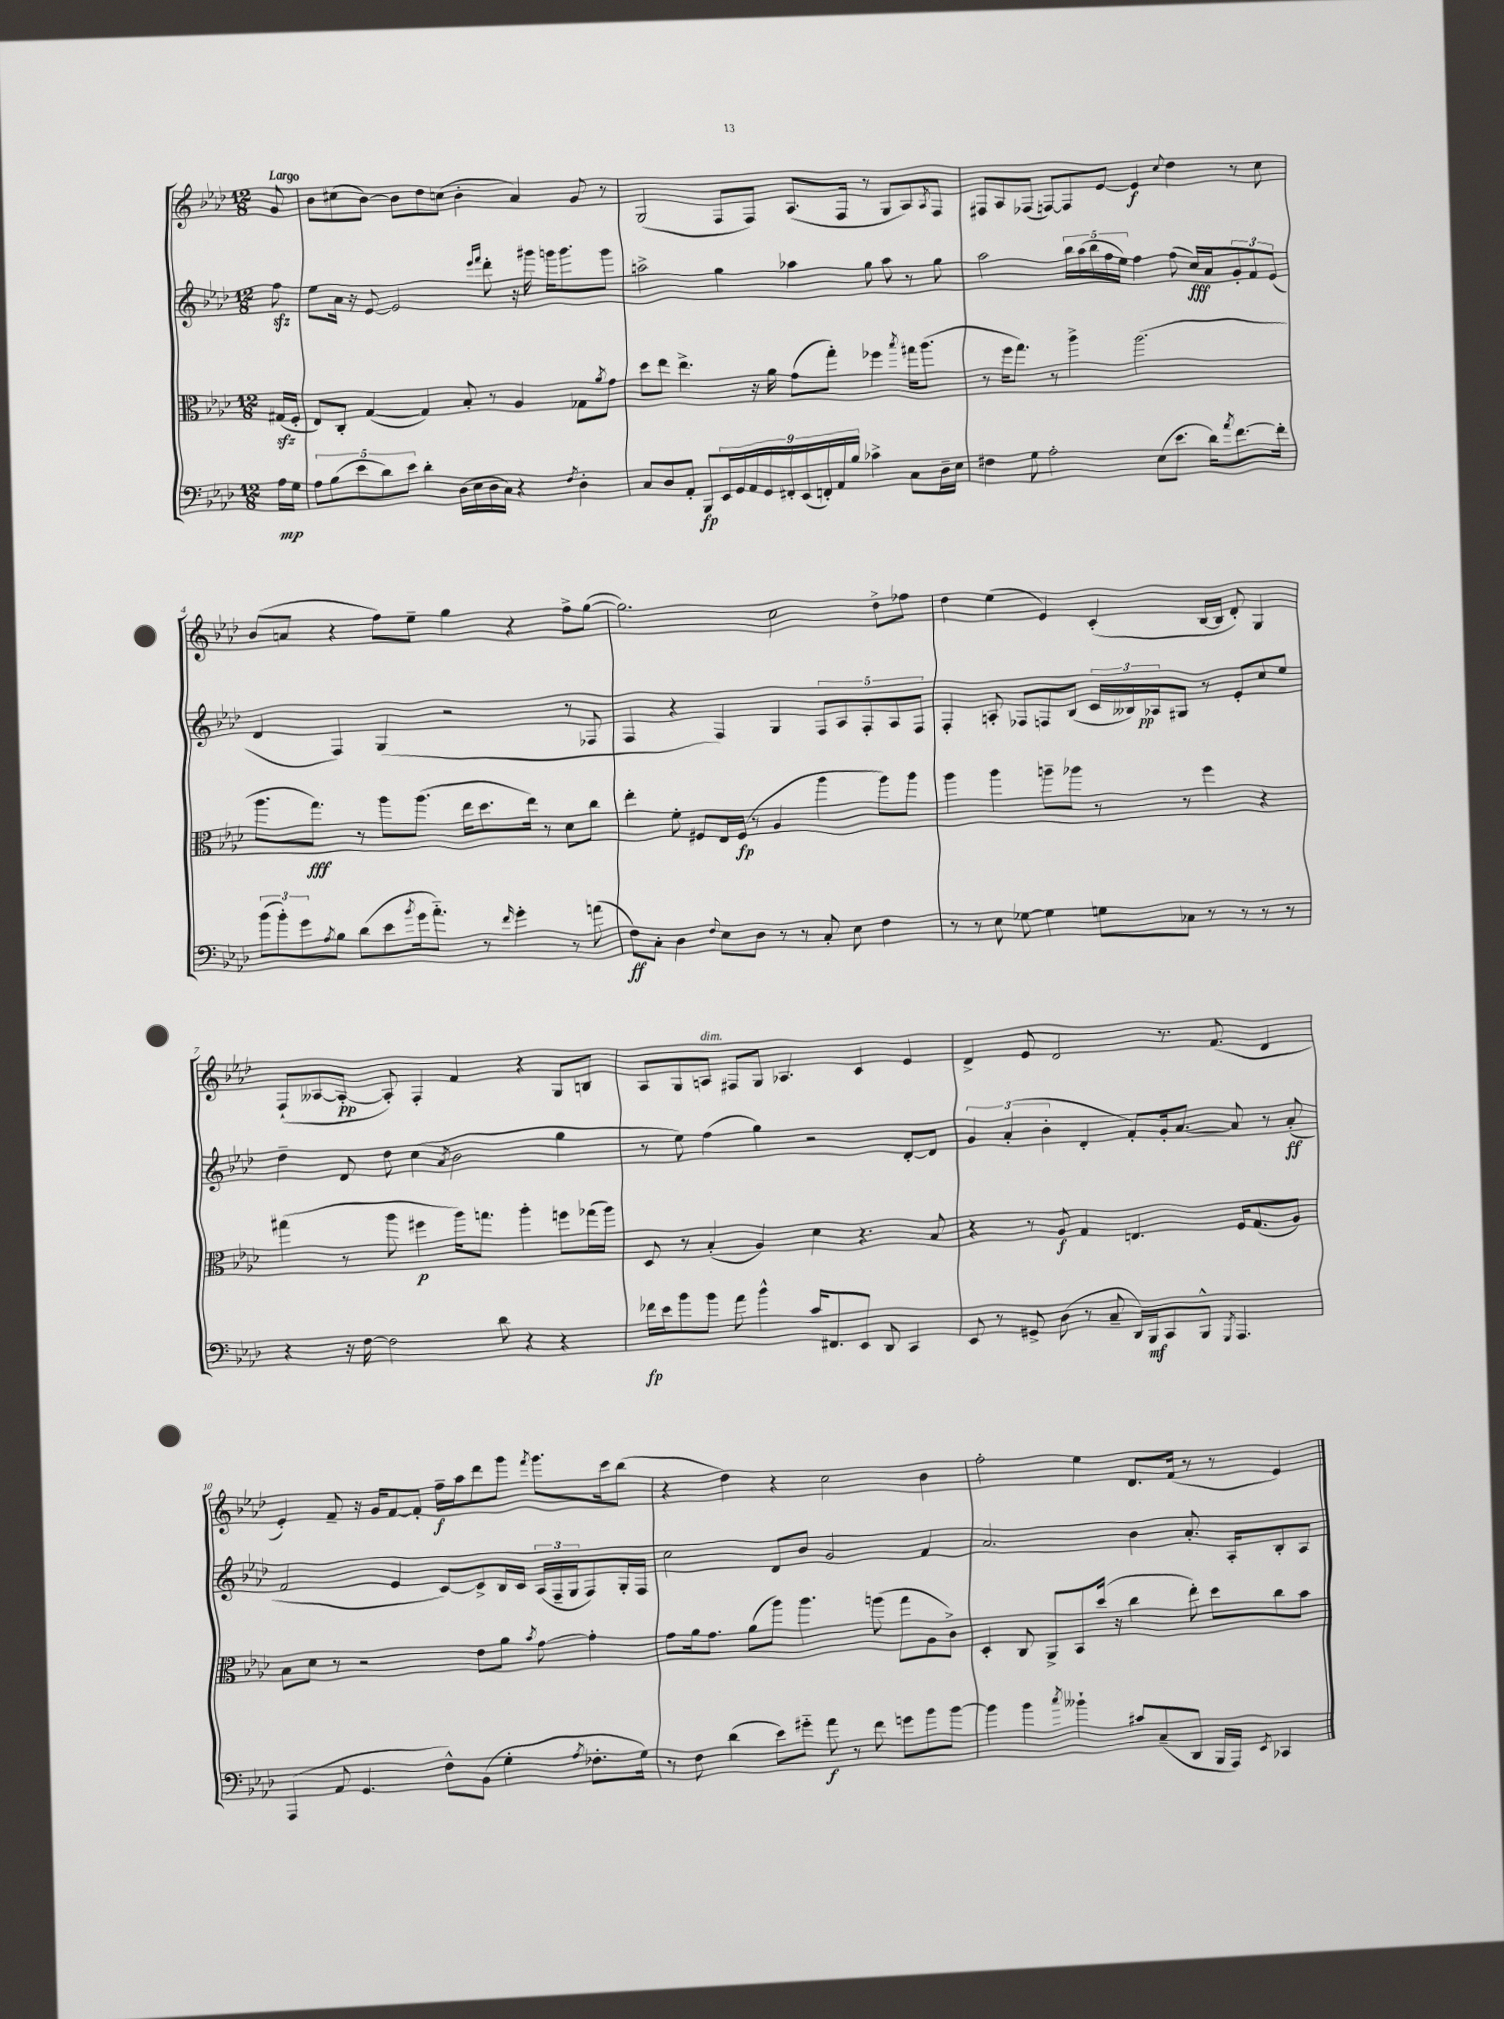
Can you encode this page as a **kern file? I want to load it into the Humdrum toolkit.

**kern	**kern	**kern	**kern
*staff4	*staff3	*staff2	*staff1
*clefF4	*clefC3	*clefG2	*clefG2
*k[b-e-a-d-]	*k[b-e-a-d-]	*k[b-e-a-d-]	*k[b-e-a-d-]
*M12/8	*M12/8	*M12/8	*M12/8
16A-	(16G#	8ff	8g
16G	16F'	.	.
=	=	=	=
10A-	8E-)	8ee-	8b-
(10B-	.	.	.
.	8C'	16a-	(8cc#
.	.	16r	.
10e-	.	.	.
.	([4G	[8e-	[8b-)
10d-)	.	.	.
.	.	2e-]	8b-]
10e-	.	.	.
4d-'	4G])	.	8dd-
.	.	.	(8cc
(16D-	8B-'	.	4b-'
16E-	.	.	.
.	.	16qqeee-	.
.	.	16qqfff	.
16D-	8r	8ddd-'	.
16C)	.	.	.
4r	4A-	16r	4a-)
.	.	16ggg#	.
.	.	16ggg	.
.	.	8.ggg	.
8qF	.	.	.
4D-'	8G-	.	8g
.	8qa-	.	.
.	8g	8ggg	8r
=	=	=	=
8C	8dd-	2aa^	(2G
8D-	8ee-	.	.
8AA-'	4.ee-^	.	.
8BBB-	.	.	.
18EE-	.	4gg	8F
18GG	.	.	.
18AA-	.	.	.
.	16r	.	8F)
18GG	.	.	.
.	16a-	.	.
18FF#'	.	.	.
.	(8g	4aa-	(8.A-
(18EE-	.	.	.
18FF')	.	.	.
.	8gg')	.	.
18AA-	.	.	.
.	.	.	16F
18B-	.	.	.
4c-^	4ff-	8gg	8r
.	.	8aa-	8G
.	8qbb-	.	.
8C	16gg#	8r	8A-)
.	(8.aa-	.	.
.	.	.	8qA-
16D-~	.	8gg	8F
16E-	.	.	.
=	=	=	=
4F#	8r	2aa-	8F#
.	16ff	.	8A-
.	8.gg)	.	.
8G	.	.	(8F-
2A-'	8r	.	[8F)
.	4aa-^	20bb-	8F]
.	.	(20aa-	.
.	.	20bb-	.
.	.	.	[8e-
.	.	20ff	.
.	.	20ee-)	.
.	(2.aa-	4ff	4e-]
(8E-	.	.	.
.	.	.	8qqcc
8.e-	.	(8ff	4dd-
.	.	16cc)	.
16d-)	.	16a-	.
8qa-	.	.	.
[8.f	.	12g'	8r
.	.	12f	.
.	.	.	8cc
.	.	(12e-	.
16f']	.	.	.
=	=	=	=
(12b-	8.aa-	4d-	(8b-
12b-')	.	.	.
.	.	.	8a
12g	.	.	.
.	8.gg)	.	.
8qA-	.	.	.
8B-	.	4F)	4r
(8d-	8r	.	.
8e-	8aa-	(4G	8ff)
8qb-	.	.	.
16g	(8.aa-	.	8ee-~
8.a-'~)	.	.	.
.	.	2r	4gg
.	16ee-	.	.
8r	8.dd-	.	.
16qqf	.	.	.
4g'	.	.	4r
.	16ee-)	.	.
.	8r	.	.
8r	8d-	8r	8ff^
(8a	8cc	8F-	([8gg
=	=	=	=
8F)	4ee-'	4F	2.gg])
8C'	.	.	.
4D-	8f'	4r	.
.	8F#	.	.
8qqF	.	.	.
8E-	16E-	4F)	.
.	(16F#	.	.
8D-	8r	.	.
8r	4A-	4G	2cc
8r	.	.	.
8C'	4aa-	10F	.
.	.	10A-	.
8E-	.	.	.
.	.	10F'	.
4F	8aa-)	.	8dd-^
.	.	10A-	.
.	8aa-	.	8ff-
.	.	10F	.
=	=	=	=
8r	4aa-	4F'	4dd-
8r	.	.	.
8E-	4aa-	8A'	(4ee-
[8G-	.	8F-	.
4G-]	8aa~	8F	4e-)
.	8aa-	(8B-	.
8G	8r	24c	(4c'
.	.	24B--)	.
.	.	24A-	.
8C-	8r	8G#	.
8r	4ff	8r	[16B-
.	.	.	16B-]
8r	.	8e-'	8d-')
8r	4r	8cc	4G
8r	.	8ee-	.
=	=	=	=
4r	(4gg#	4dd-~	(8F`
.	.	.	[8A--
16r	8r	8d-	8A--'_
[16F	.	.	.
2F]	8aa-	8dd-	8A--'])
.	4ff#	(4cc	4F'
.	.	8qa-	.
.	16aa-)	2b-	4f
.	8.gg	.	.
8d-	.	.	.
4r	4aa-'	.	4r
4r	8ff	4gg	8G
.	(16gg-	.	8B
.	16aa-)	.	.
=	=	=	=
16f-	8D-	8r	8A-
16e-	.	.	.
8b-	8r	8ee-)	8G
8b-	(4B-'	(4ff	8A
8a-	.	.	8F#
4b-^^	4A-)	4gg)	8G
.	.	.	4.A-
16c	4d-	2r	.
8.FF#	.	.	.
8EE-	4.r	.	4c
8DD-	.	.	.
4CC	.	[8d-'	4e-
.	8B-	8d-]	.
=	=	=	=
8EE-	4r	6g	4d-^
8r	.	.	.
.	.	(6a-'	.
8GG#^	8r	.	8e-
.	.	6b-'	.
(8D-	8A-	.	2d-
8r	4G	4d-'	.
8C~	.	.	.
16DD-)	4.E	8f')	.
16BBB-	.	.	.
8CC	.	16g'	8.r
.	.	[8.a-	.
8BBB-^^	.	.	.
.	.	.	(8.f
8qGGG	.	.	.
4.AAA-	16F	8a-]	.
.	(8.G	.	.
.	.	8r	4d-
.	8A-)	(8a-'	.
=	=	=	=
(4AAA-	8B-	2f	4e-')
.	8d-	.	.
8AA-	8r	.	8f~
4.GG	2r	.	16r
.	.	.	16g
.	.	4e-	[8f
.	.	.	8f']
8F^^)	.	[8c)	16ff~
.	.	.	16aa-
(8BB-	8e-	8c^]	8ddd-
4G'	8a-	16B-	8ggg
.	.	16c	.
.	8qb-	.	8qfff
.	[8g	(24A-	8.ggg
.	.	24F~	.
.	.	24G	.
8qA-	.	.	.
8.F-'	4g']	8F)	.
.	.	.	16ccc
.	.	16G'	(8bb-
16G)	.	16F	.
=	=	=	=
8r	8g	2cc	4r
8F	16a-	.	.
.	8.g	.	.
(4d-	.	.	4dd-)
.	(8a-	.	.
8e-)	8aa-)	8d-	4r
8g#'~	4.aa-	8b-	.
8a-	.	2g	2cc
8r	.	.	.
8f	(8aa	.	.
8g	8gg	.	.
8b-	8A-	4f	4b-
[8b-	8c^)	.	.
=	=	=	=
4b-]	4D-'	2.a-	2ff'
4b-	8C	.	.
.	8AA-^	.	.
8qcc	.	.	.
4b--`	8BB-	.	4ee-
.	(16dd-	.	.
.	16r	.	.
8c#	4cc	4b-	8.d-
(8C~	.	.	.
.	.	.	(16f
8DD-	8ee-')	8.a-'	8r
16BBB-	8dd-	.	8r
16AAA-)	.	16A-'	.
8qEE-	.	.	.
4CC-	8cc	8B-'	4e-)
.	8b-	8A-	.
==	==	==	==
*-	*-	*-	*-
